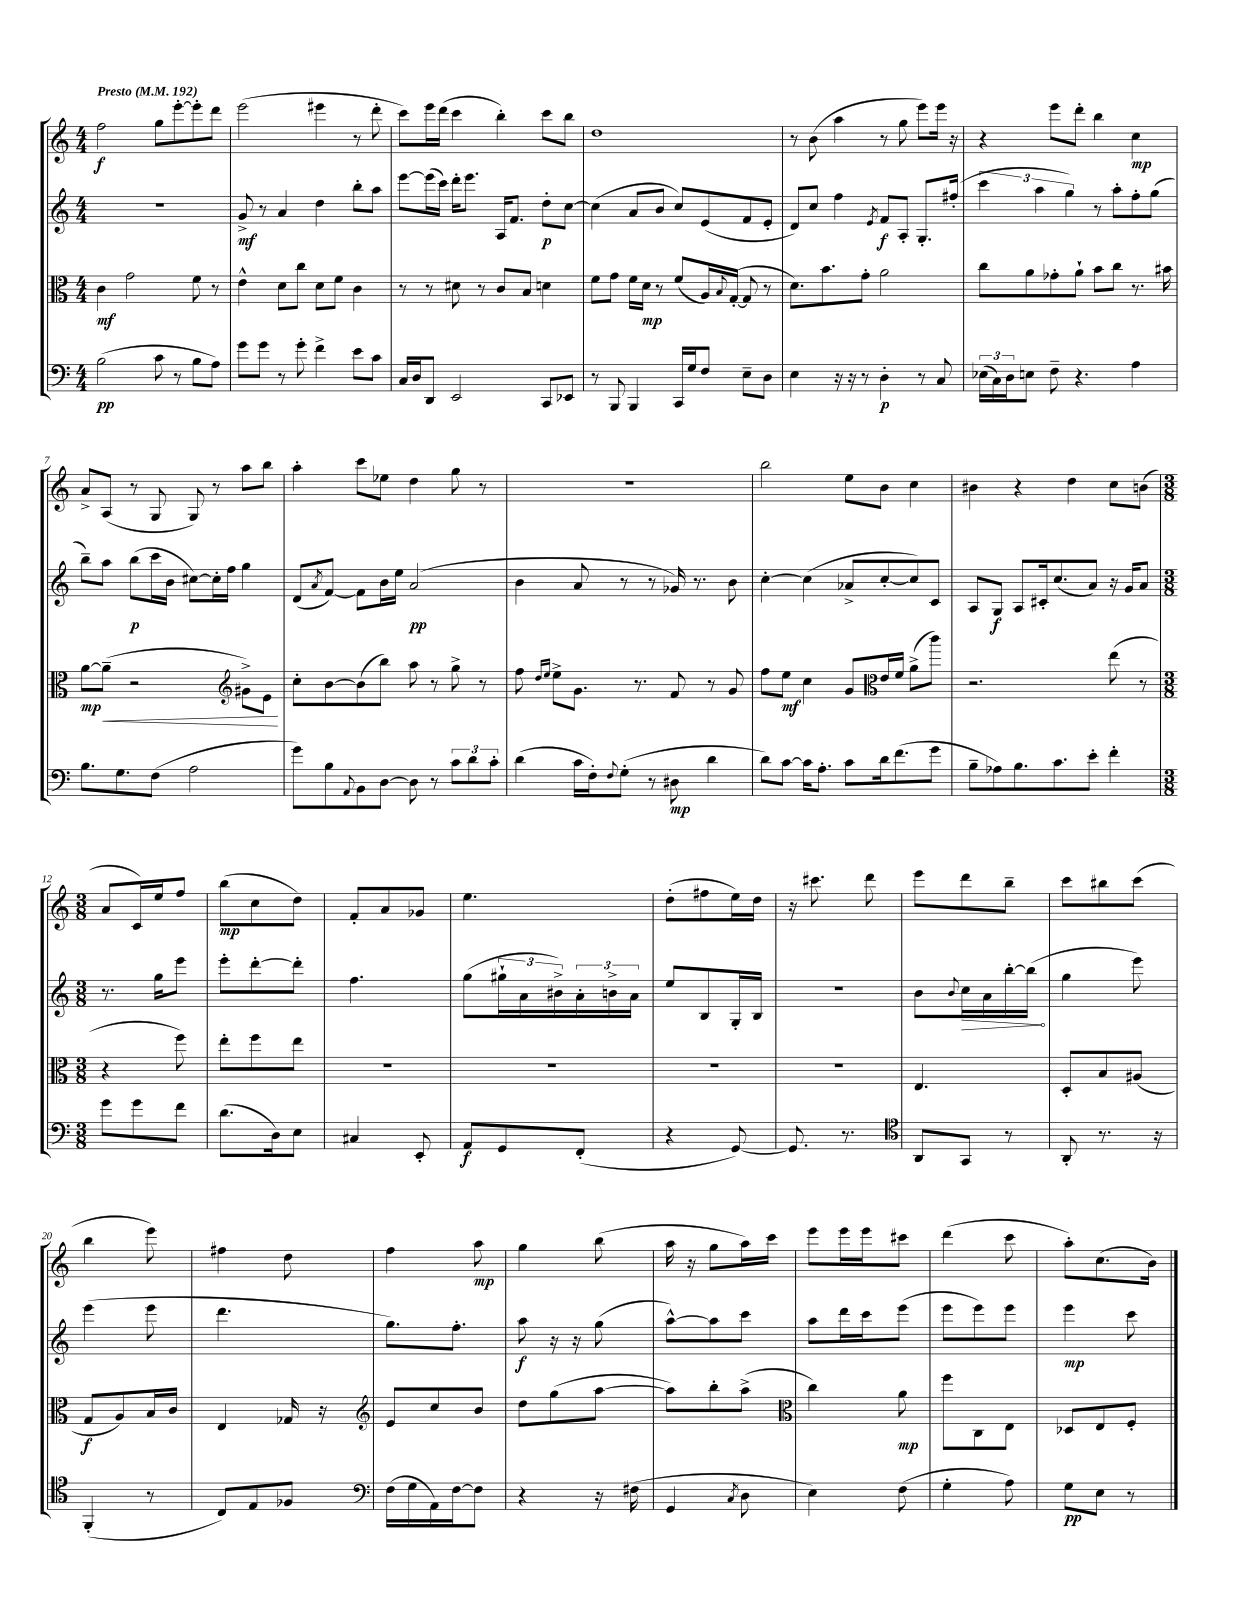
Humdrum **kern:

**kern	**kern	**kern	**kern
*staff4	*staff3	*staff2	*staff1
*clefF4	*clefC3	*clefG2	*clefG2
*k[]	*k[]	*k[]	*k[]
*M4/4	*M4/4	*M4/4	*M4/4
*MM192	*MM192	*MM192	*MM192
(2B\	4c\	1r	2ff\
.	2g\	.	.
8c\	.	.	8gg\L
8r	.	.	[8eee'\
8B\L	8f\	.	8eee'\]
8A\J)	8r	.	8ddd\J
=	=	=	=
8g\L	4e^^\	8g^/	(2eee\
8g\J	.	8r	.
8r	8d\L	4a/	.
8g'\	8cc\J	.	.
4f^\	8d\L	4dd\	4eee#\
.	8f\J	.	.
8e\L	4c\	8bb'\L	8r
8c\J	.	8aa\J	8ddd'\
=	=	=	=
16C/LL	8r	[8eee\L	8ccc\L)
16D/J	.	.	.
8DD/J	8r	(16eee\]L	16eee\L
.	.	16ccc\JJ)	(16ddd\JJ
2EE/	8d#\	16ddd'\LK	4ccc\
.	.	8.eee\J	.
.	8r	.	.
.	8c/L	16A/LK	4bb'\)
.	.	8.f/J	.
.	8B/J	.	.
8CC/L	4d\	8dd'\L	8ccc\L
8EE-/J	.	[8cc\J	8bb\J
=	=	=	=
8r	8f\L	(4cc\]	1dd
8BBB/	8g\J	.	.
4BBB/	16f\LL	8a/L	.
.	16d\JJ	.	.
.	8r	8b/J	.
16CC/LL	(8f/L	8cc/L)	.
16G/J	.	.	.
8F/J	16A/L)	(8e/	.
.	8qqB/	.	.
.	([16G'/JJ	.	.
8E~\L	8G/]	8f/	.
8D\J	8r	8e'/J	.
=	=	=	=
4E\	8.d\L)	8d/L)	8r
.	.	8cc/J	(8b\
.	8.b\	.	.
16r	.	4ff\	4aa\
16r	.	.	.
8r	8g'\J	.	.
.	.	8qe/	.
4D'\	2a\	8f/L	8r
.	.	8A'/J	8gg\
8r	.	8.G'/L	8eee\L)
8C/	.	.	16eee\Jk
.	.	(16ff#'/Jk	16r
=	=	=	=
(24E-\LL	8cc\L	6ccc\	4r
24C\)	.	.	.
24D\J	.	.	.
8E\J	8a\	.	.
.	.	6aa\	.
8F~\	8g-'\	.	8eee\L
.	.	6gg\)	.
4.r	8a`\J	.	8ddd'\J
.	8b\L	8r	4bb\
.	8cc\J	8aa'\L	.
4A\	8.r	8ff'\	4cc\
.	.	(8gg\J	.
.	16b#\	.	.
=	=	=	=
8.B\L	[8a\L	8bb~\L)	8a^/L
.	(8a~\]J	8aa\J	(8A/J
8.G\	.	.	.
.	2r	(8bb\L	8r
(8F\J	.	16ccc\L	8G/
.	.	16b\JJ	.
2A\	.	[8cc#\L)	8G/)
.	.	16cc#'\]L	8r
.	.	16ff\JJ	.
.	8g#^\L)	4gg\	8aa\L
.	8e\J	.	8bb\J
=	=	=	=
*	*clefG2	*	*
8g\L)	8cc'\L	(8d/L	4aa'\
.	.	8qa/	.
8B\	[8b\	[8f/J)	.
8qqAA/	.	.	.
8BB\	(8b\]	8f\]L	8ccc\L
[8D\J	8bb\J)	16b\L	8ee-\J
.	.	16ee\JJ	.
8D\]	8aa\	(2a/	4dd\
8r	8r	.	.
12c\L	8gg^\	.	8gg\
12d\	.	.	.
.	8r	.	8r
12c'\J	.	.	.
=	=	=	=
(4d\	8ff\	4b\	1r
.	16qqdd/LL	.	.
.	16qqee/JJ	.	.
.	8ee^\L	.	.
16c\LL	8.g\J	8a/	.
16F'\J)	.	.	.
8qqF/	.	.	.
(8G'\J	.	8r	.
.	8.r	.	.
8r	.	8r	.
8D#\	8f/	16g-/)	.
.	.	8.r	.
4d\	8r	.	.
.	8g/	8b\	.
=	=	=	=
8d\L)	8ff\L	[4cc'\	2bb\
[8c\J	8ee\J	.	.
16c\]LK	4cc\	(4cc\]	.
8.A'\J	.	.	.
8c\L	8g/L	8a-^/L	8ee\L
16d\k	16e/L	[8cc'/	8b\J
(8.f\	16f/JJ	.	.
.	(8a^\L	8cc/])	4cc\
8g\J	8ccc\J)	8c/J	.
=	=	=	=
*	*clefC3	*	*
8B~\L	2.r	8A/L	4b#\
8A-\)	.	8G/J	.
8.B\	.	8A/L	4r
.	.	16c#'/k	.
8.c\	.	(8.cc/	.
.	.	.	4dd\
8e'\J	.	8a/J)	.
4f'\	(8ee\	16r	8cc\L
.	.	16g/LK	.
.	8r	8a/J	(8b\J
=	=	=	=
*M3/8	*M3/8	*M3/8	*M3/8
8g\L	4r	8.r	8a/L
8g\	.	.	16c/L)
.	.	16gg\LK	16ee/J
8f\J	8ff\)	8eee\J	8ff/J
=	=	=	=
(8.d\L	8ee'\L	8eee'\L	(8bb\L
.	8ff\	[8ddd'\	8cc\
16D\k)	.	.	.
8E\J	8ee\J	8ddd'\]J	8dd\J)
=	=	=	=
4C#/	4.r	4.ff\	8f'/L
.	.	.	8a/
8EE'/	.	.	8g-/J
=	=	=	=
8AA/L	4.r	(8gg\L	4.ee\
8GG/	.	24gg#`\L	.
.	.	24a\	.
.	.	24b#^\)	.
(8FF'/J	.	24a'\	.
.	.	24b^\	.
.	.	24a\JJ	.
=	=	=	=
4r	4.r	8ee/L	(8dd'\L
.	.	8B/	8ff#\
[8GG/)	.	16G'/L	16ee\L)
.	.	16B/JJ	16dd\JJ
=	=	=	=
8.GG/]	4.r	4.r	16r
.	.	.	8.ccc#\
8.r	.	.	.
.	.	.	8ddd\
=	=	=	=
*clefC4	*	*	*
8AA/L	4.E/	8b\L	8eee\L
.	.	8qqb/	.
8GG/J	.	16cc\L	8ddd\
.	.	16a\	.
8r	.	[16bb'\	8bb~\J
.	.	(16bb\]JJ	.
=	=	=	=
8AA'/	8D'/L	4gg\	8ccc\L
8.r	8B/	.	8bb#\
.	(8A#/J	8eee\)	(8ccc\J
16r	.	.	.
=	=	=	=
(4FF'/	8G/L	(4eee\	4bb\
.	8A/)	.	.
8r	16B/L	8eee\	8eee\)
.	16c/JJ	.	.
=	=	=	=
8C/L)	4E/	4.ddd\	4ff#\
8E/	.	.	.
8F-/J	16G-/	.	8dd\
.	16r	.	.
=	=	=	=
*clefF4	*clefG2	*	*
(16F\LL	8e/L	8.gg\L)	4ff\
16G\	.	.	.
16AA\)	8cc/	.	.
[16F\J	.	8.ff'\J	.
8F\]J	8b/J	.	8aa\
=	=	=	=
4r	8dd\L	8aa\	4gg\
.	(8gg\	16r	.
.	.	16r	.
16r	[8aa\J	(8gg\	(8bb\
(16F#\	.	.	.
=	=	=	=
4GG/	8aa\]L)	[8aa^^\L)	16aa\
.	.	.	16r
.	8bb'\	8aa\]	8gg\L
8qC/	.	.	.
8D\	(8aa^\J	8ccc\J	16aa\L)
.	.	.	16ccc\JJ
=	=	=	=
*	*clefC3	*	*
4E\)	4cc\)	8aa\L	8eee\L
.	.	16ddd\L	16eee\L
.	.	16ccc\J	16eee\J
(8F\	8a\	(8eee\J	8ccc#\J
=	=	=	=
4G'\	8ff\L	8eee\L	(4ddd\
.	8C\	8eee\)	.
8A\)	8E\J	8eee\J	8ccc\
=	=	=	=
8G\L	8D-/L	4eee\	8aa'\L)
8E\J	8E/	.	(8.cc\
8r	8F'/J	8ccc\	.
.	.	.	16b\Jk)
==	==	==	==
*-	*-	*-	*-
